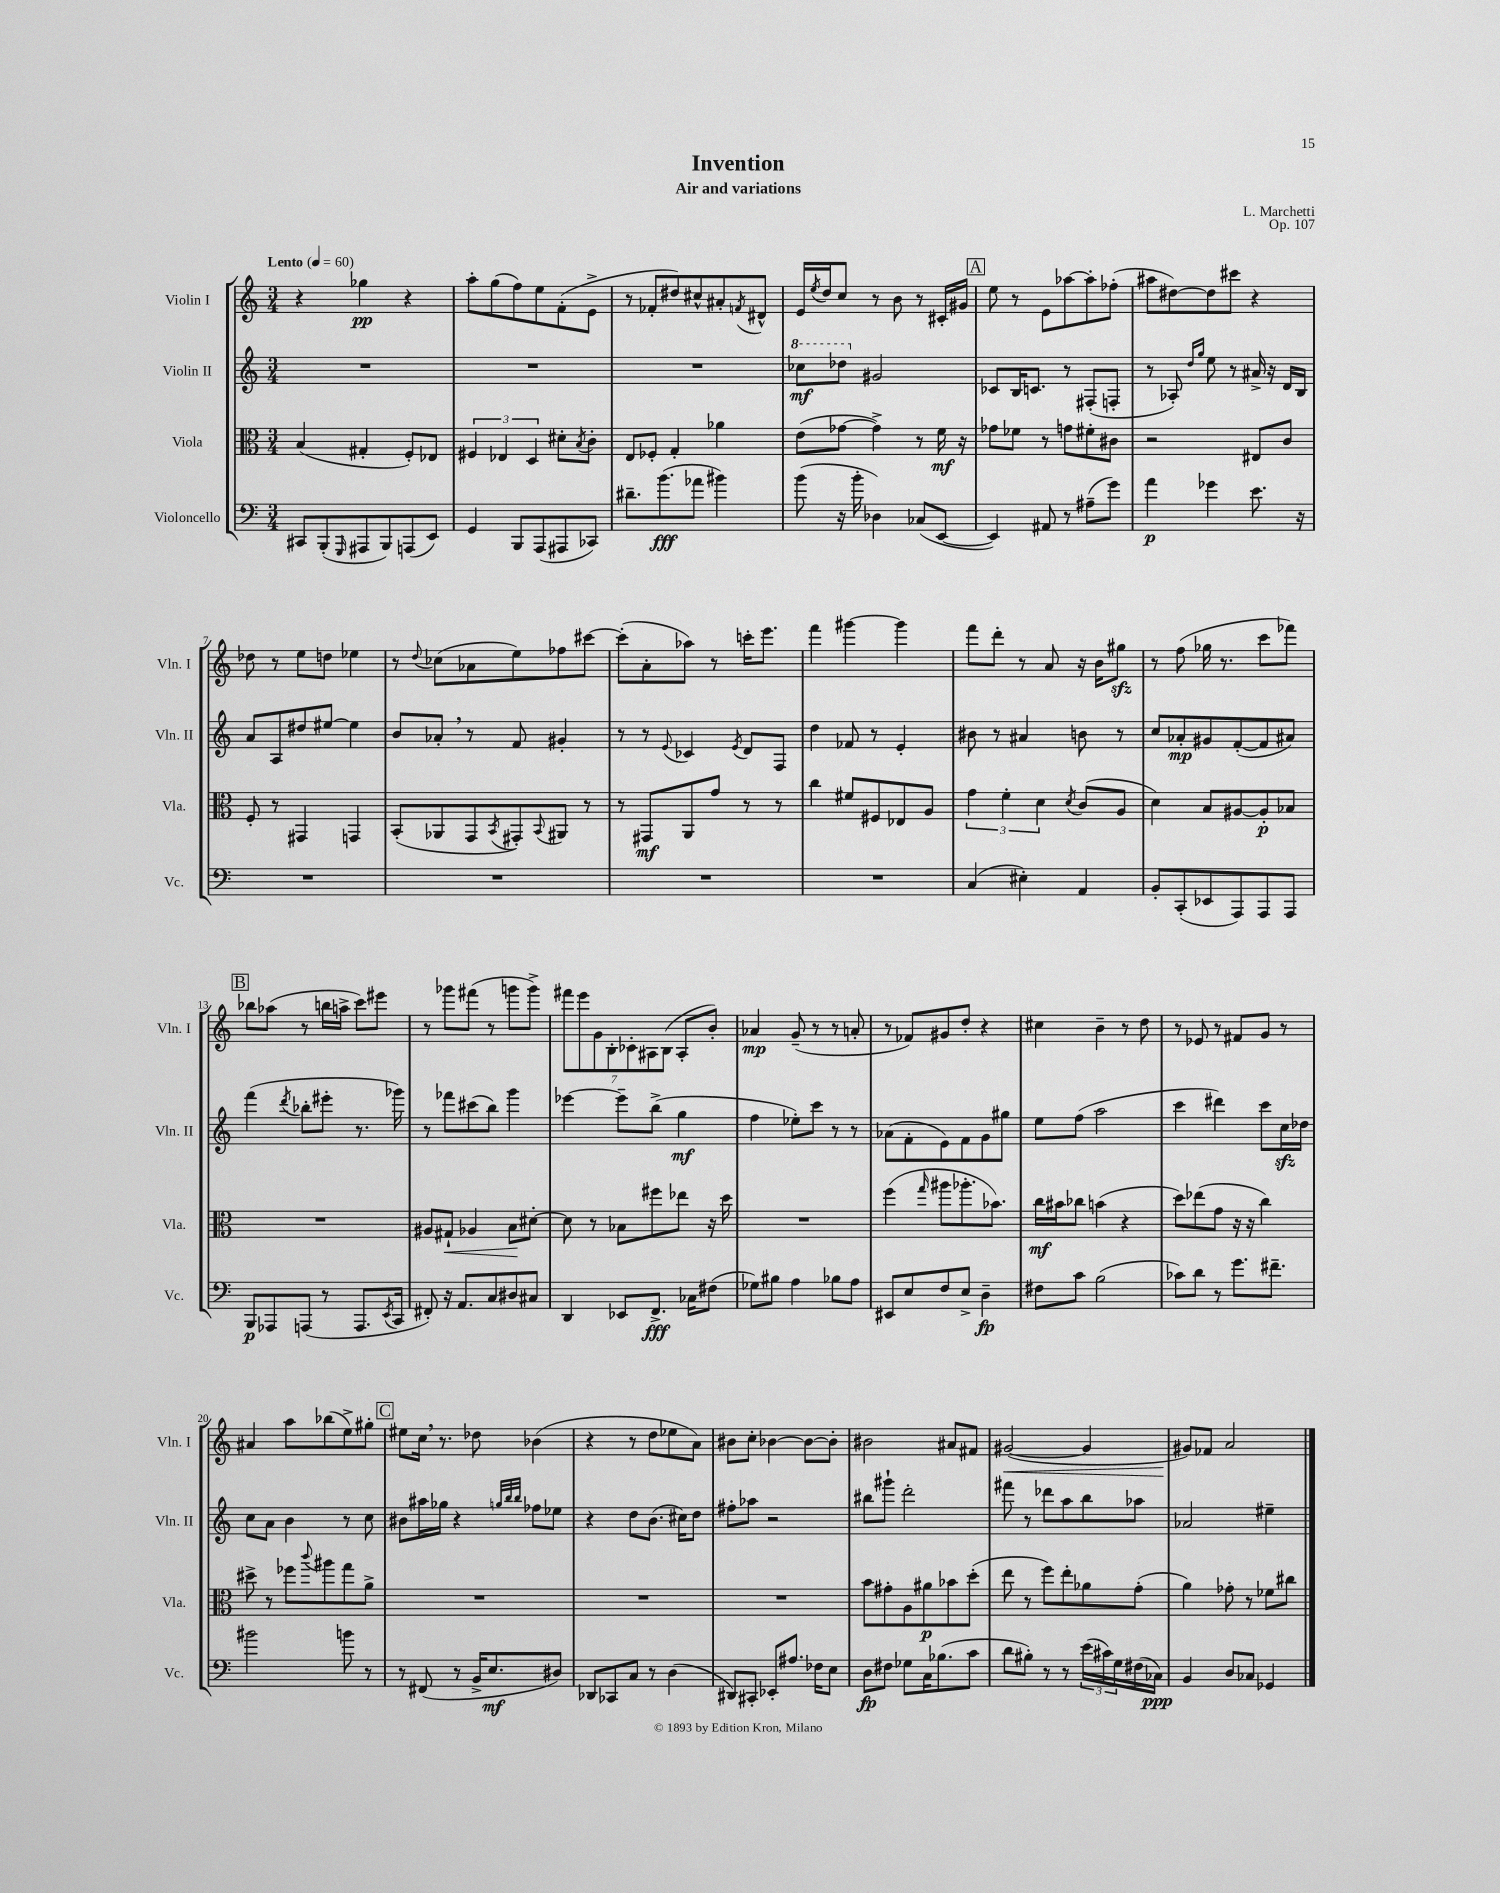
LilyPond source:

\header { title = "Invention" composer = "L. Marchetti" subtitle = "Air and variations" opus = "Op. 107" }
<<
\new StaffGroup <<
\new Staff = "s0" \with { instrumentName = "Violin I" shortInstrumentName = "Vln. I" } {
    \clef treble \key c \major \numericTimeSignature \time 3/4 \tempo "Lento" 4 = 60
    r4 ges''4\pp r4 |
    a''8-. g''8( f''8) e''8 f'8-.( e'8-> |
    r8 fes'8-. dis''8) cis''8-^ ais'8-. \acciaccatura { f'8 } dis'8-^ |
    e'16 \acciaccatura { e''8 } d''16 c''8 r8 b'8 r8 cis'16-. gis'16 |
    \mark \markup { \box "A" } e''8 r8 e'8 aes''8~ aes''8-. fes''8-.( |
    ais''8 dis''8~) dis''8 cis'''8 r4 |
    des''8 r8 e''8 d''8 ees''4 |
    r8 \appoggiatura { d''8 } ces''8( aes'8 e''8) fes''8 cis'''8~ |
    cis'''8-.( a'8-. aes''8) r8 c'''16-. e'''8. |
    f'''4 gis'''4~ gis'''4 |
    f'''8 d'''8-. r8 a'8 r16 b'16 gis''8\sfz |
    r8 f''8( ges''16 r8. c'''8 fes'''8) |
    \mark \markup { \box "B" } bes''8 aes''8( r8 b''16 a''16-> c'''8) eis'''8 |
    r8 ges'''8 fis'''8( r8 g'''8 g'''8->) |
    \tuplet 7/4 { fis'''8 e'''8 g'8 b8-. ces'8-. ais8 b8( } ais8-. b'8-.) |
    aes'4\mp g'8--( r8 r8 a'8-. |
    r8 fes'8) gis'8 d''8-. r4 |
    cis''4 b'4-- r8 d''8 |
    r8 ees'8 r8 fis'8 g'8 r8 |
    ais'4 a''8 bes''8( e''8->) gis''8-. |
    \mark \markup { \box "C" } eis''8 c''16 \breathe r8. des''8 bes'4( |
    r4 r8 d''8 ees''8 a'8) |
    bis'8 c''8-. bes'4~ bes'8~ bes'8-. |
    bis'2 ais'8 fis'8 |
    gis'2~\<( gis'4 |
    gis'8\!) fes'8 a'2 \bar "|." |
}
\new Staff = "s1" \with { instrumentName = "Violin II" shortInstrumentName = "Vln. II" } {
    \clef treble \key c \major \numericTimeSignature \time 3/4
    R2. |
    R2. |
    R2. |
    \ottava #1 ces'''8\mf des'''8 \ottava #0 gis'2 |
    \mark \markup { \box "A" } ces'8 b16 c'8. r8 fis8-.( f8-. |
    r8 aes8-.) \grace { d''16 g''16 } e''8 r8 ais'16-> r16 d'16 b16 |
    a'8 a8 dis''8 eis''8~ eis''4 |
    b'8 aes'8-. \breathe r8 f'8 gis'4-. |
    r8 r8 \appoggiatura { e'8 } ces'4 \acciaccatura { e'8 } d'8 f8 |
    d''4 fes'8 r8 e'4-. |
    bis'8 r8 ais'4 b'8 r8 |
    c''8 aes'8-.\mp gis'8 f'8~-.( f'8 ais'8) |
    \mark \markup { \box "B" } f'''4( \acciaccatura { d'''8 } bes''8-. eis'''8-. r8. ges'''16) |
    r8 fes'''8 cis'''8( b''8) g'''4 |
    ees'''4~ ees'''8-- b''8->( g''4\mf |
    f''4 ees''8-.) c'''8 r8 r8 |
    aes'8( f'8-. e'8) f'8 g'8 gis''8 |
    e''8 f''8( a''2 |
    c'''4 dis'''4) c'''8 c''16\sfz des''16 |
    c''8 a'8 b'4 r8 c''8 |
    \mark \markup { \box "C" } bis'8 ais''16 ges''16 r4 \grace { g''32 b''32 b''32 } fes''8 ees''8 |
    r4 d''8 b'8.( cis''16) d''8 |
    fis''8-. aes''8 r2 |
    bis''8 gis'''8-! d'''2-. |
    fis'''8 r8 des'''8 a''8 b''8 aes''8 |
    aes'2 eis''4-- \bar "|." |
}
\new Staff = "s2" \with { instrumentName = "Viola" shortInstrumentName = "Vla." } {
    \clef alto \key c \major \numericTimeSignature \time 3/4
    b4( gis4-. f8-.) ees8 |
    \tuplet 3/2 { fis4 ees4 d4 } dis'8-. \acciaccatura { b8 } c'8-. |
    e8 fes8-. g4-. aes'4 |
    e'8( ges'8~ ges'4->) r8 f'16\mf r16 |
    \mark \markup { \box "A" } ges'8 fes'8 r8 g'8 fis'8-. cis'8 |
    r2 eis8 c'8 |
    f8-. r8 gis,4 g,4 |
    b,8-.( aes,8 g,8 \acciaccatura { b,8 } gis,8-.) \appoggiatura { b,8 } ais,8 r8 |
    r8 gis,8\mf a,8 g'8 r8 r8 |
    c''4 fis'8 fis8 ees8 a8 |
    \tuplet 3/2 { g'4 f'4-. d'4 } \acciaccatura { d'8 } c'8( a8 |
    d'4) b8 ais8~ ais8-.\p bes8 |
    \mark \markup { \box "B" } R2. |
    ais8 gis8-!\< aes4 b8\! dis'8~-. |
    dis'8 r8 bes8 fis''8 ees''8 r16 d''16 |
    R2. |
    f''4( \grace { g''16 } ais''8 aes''8.-. bes'8.) |
    c''16\mf bis'16 ces''8 b'4( r4 |
    d''8) ees''8( g'8 r16 r16 c''4) |
    dis''8-> r8 fes''8 \appoggiatura { c'''8 } ais''8 g''8 a'8-> |
    \mark \markup { \box "C" } R2. |
    R2. |
    R2. |
    b'8 gis'8-. a8 ais'8\p bes'8 d''8-.( |
    e''8 r8 f''8) e''8-. aes'8 g'8-.( |
    a'4) ges'8-. r8 fes'8 cis''8 \bar "|." |
}
\new Staff = "s3" \with { instrumentName = "Violoncello" shortInstrumentName = "Vc." } {
    \clef bass \key c \major \numericTimeSignature \time 3/4
    cis,8 b,,8-.( \grace { g,,16 } ais,,8 b,,8) a,,8( e,8) |
    g,4 b,,8 a,,8( ais,,8 ces,8) |
    dis'8.-- b'8.\fff( aes'8 bis'4) |
    b'8( r16 b'16-. des4) ces8( e,8~ |
    \mark \markup { \box "A" } e,4) ais,8 r8 ais8--( g'8) |
    a'4\p ges'4 e'8. r16 |
    R2. |
    R2. |
    R2. |
    R2. |
    c4( eis4-.) a,4 |
    b,8-. c,8-.( ees,8 a,,8) a,,8 a,,8 |
    \mark \markup { \box "B" } b,,8\p aes,,8 a,,8( r8 a,,8. \acciaccatura { e,8 } c,16 |
    fis,8-.) r16 a,8. c8 dis8 cis8 |
    d,4 ees,8 f,8.->\fff ces16 fis8( |
    ges8) bis8 a4 bes8 a8 |
    eis,8 e8 f8 e8-> d4--\fp |
    fis8 c'8 b2( |
    ces'8) d'8 r8 g'8. fis'8.-- |
    bis'2 b'8 r8 |
    \mark \markup { \box "C" } r8 fis,8( r8 b,16-> e8.\mf dis8) |
    des,8 ces,8 c8 r8 d4( |
    dis,8) cis,8-. ees,8-. ais8. fes16 e8 |
    d8\fp fis8 ges8 c16 bes8.( c'8 |
    d'8 bis8-.) r8 r8 \tuplet 3/2 { e'16( cis'16) g16 } fis16( ces16\ppp) |
    b,4 d8 ces8 ges,4 \bar "|." |
}
>>
>>
